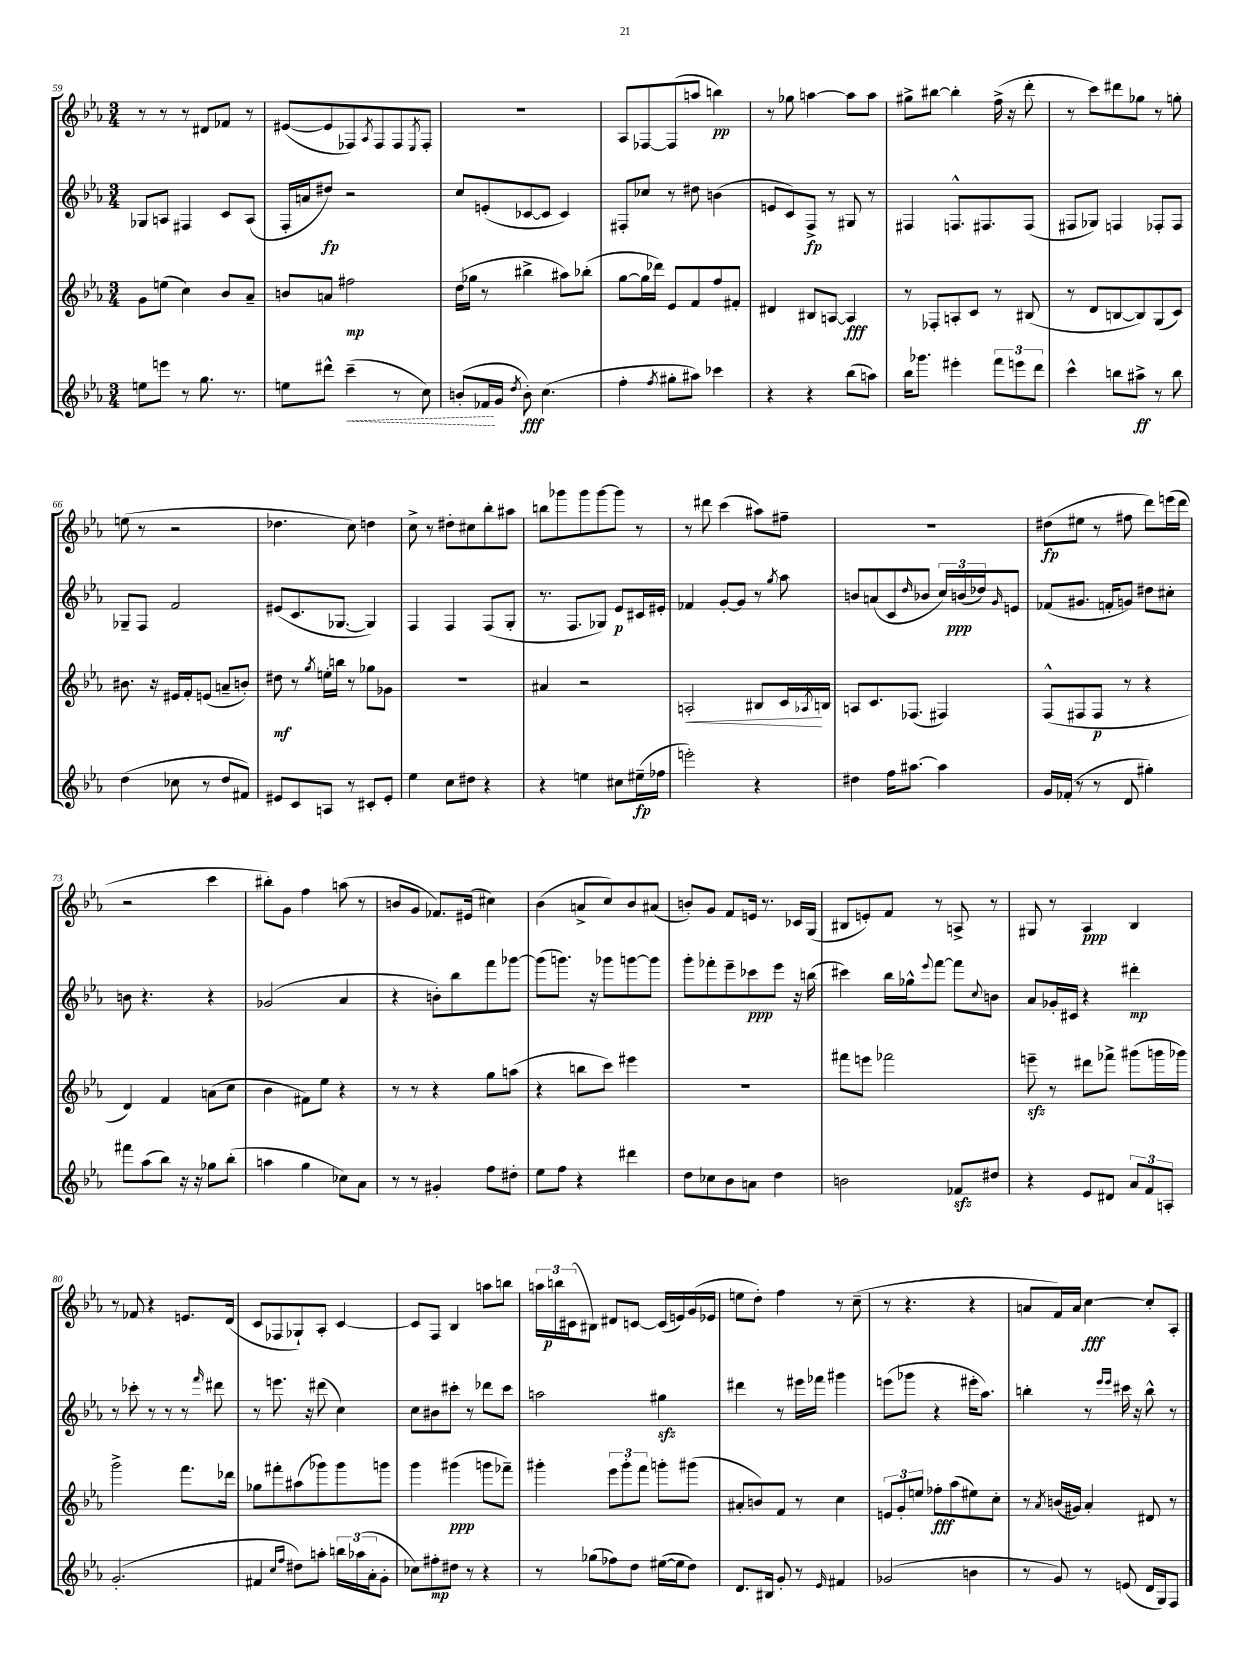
<<
\new StaffGroup <<
\new Staff = "s0" {
    \clef treble \key ees \major \numericTimeSignature \time 3/4
    r8 r8 r8 dis'8 fes'8 r8 |
    eis'8~( eis'8 fes8) \acciaccatura { aes8 } fes8 fes8 \acciaccatura { ees8 } fes8-. |
    R2. |
    aes8 fes8~ fes8( a''8 b''4\pp) |
    r8 ges''8 a''4~ a''8 a''8 |
    gis''8-> bis''8~ bis''4-. f''16->( r16 d'''8-. |
    r8 c'''8) dis'''8 ges''8 r8 g''8-. |
    e''8( r8 r2 |
    des''4. c''8) d''4 |
    c''8-> r8 dis''8-. cis''8 bes''8-. ais''8 |
    b''8 ges'''8 ges'''8 ges'''8~ ges'''8 r8 |
    r8 dis'''8 c'''4( ais''8) fis''8-- |
    R2. |
    dis''8\fp( eis''8 r8 fis''8 d'''8) e'''16( d'''16 |
    r2 c'''4 |
    bis''8-.) g'8 f''4 a''8( r8 |
    b'8 g'8 fes'8.) eis'16( cis''4) |
    bes'4( a'8-> c''8) bes'8 ais'8( |
    b'8-.) g'8 f'8 e'16 r8. ces'16 g16( |
    bis8 e'8-.) f'8 r8 a8-> r8 |
    gis8 r8 aes4\ppp bes4 |
    r8 fes'8 r4 e'8. d'16( |
    c'8 fes8 ges8-!) aes8-. c'4~ |
    c'8 f8 bes4 a''8 b''8 |
    \tuplet 3/2 { a''16 b''16\p cis'16( } bis8) dis'8 c'8~ c'16( e'16) g'16( ees'16 |
    e''8 d''8-.) f''4 r8 c''8--( |
    r8 r4. r4 |
    a'8 f'16) a'16 c''4~\fff c''8-. aes8-. \bar "|." |
}
\new Staff = "s1" {
    \clef treble \key ees \major \numericTimeSignature \time 3/4
    ges8 a8 fis4 c'8 a8( |
    f16-. a'16 dis''8\fp) r2 |
    c''8 e'8-.( ces'8~ ces'8 ces'4) |
    fis8-. ces''8 r8 dis''8 b'4( |
    e'8 c'8) f8->\fp r8 gis8 r8 |
    fis4 f8.-^ fis8. fis8( |
    fis8 ges8) f4 fes8-. fes8 |
    ges8-- f8 f'2 |
    eis'8( c'8. ges8.~ ges4) |
    f4 f4 f8( g8-. |
    r8. f8. ges8) ees'8\p cis'16 eis'16-. |
    fes'4 g'8~-. g'8 r8 \acciaccatura { g''8 } aes''8 |
    b'8 a'8( c'8 \grace { d''16 } bes'8 \tuplet 3/2 { c''16) b'16\ppp( des''16) } \grace { g'16 } e'8 |
    fes'8( gis'8. f'16-. g'8) dis''8 cis''8-. |
    b'8 r4. r4 |
    ges'2( aes'4 |
    r4 b'8-.) bes''8 f'''8 ges'''8~ |
    ges'''8( g'''8.) r16 ges'''8 g'''8~ g'''8 |
    g'''8-. fes'''8-. ees'''8-- ces'''8\ppp ees'''8 r16 b''16( |
    cis'''4) bes''16 ges''16-^ \appoggiatura { ees'''8 } f'''8~ f'''8 \appoggiatura { c''8 } b'8 |
    aes'8 ges'16-. cis'16 r4 dis'''4-.\mp |
    r8 ces'''8-. r8 r8 r8 \grace { f'''16 } dis'''8 |
    r8 e'''8. r16 dis'''8( c''4) |
    c''8 bis'8 cis'''8-. r8 des'''8 cis'''8 |
    a''2 gis''4\sfz |
    dis'''4 r8 eis'''16 fes'''16 gis'''4 |
    e'''8( ges'''8 r4 eis'''16-. aes''8.) |
    b''4-. r8 \grace { ees'''16 ees'''16 } cis'''16 r16 b''8-^ r8 \bar "|." |
}
\new Staff = "s2" {
    \clef treble \key ees \major \numericTimeSignature \time 3/4
    g'8 e''8( c''4) bes'8 aes'8-- |
    b'8 a'8 fis''2\mp |
    d''16( ges''16 r8 bis''4-> ais''8) bes''8-.( |
    g''8~ g''16 des'''16) ees'8 f'8 f''8 fis'8-. |
    dis'4 bis8 a8~ a4\fff |
    r8 fes8-. a8-. c'8 r8 bis8( |
    r8 d'8 b8~ b8) g8( c'8) |
    bis'8. r16 eis'16 f'16-. e'8( a'8-- b'8-.) |
    dis''8\mf r8 \acciaccatura { g''8 } e''16-. b''16 r8 ges''8 ges'8 |
    R2. |
    ais'4 r2 |
    a2-.\< bis8 c'16\! \acciaccatura { aes8 } b16 |
    a8 c'8. fes8.( fis4) |
    f8-^( fis8 fis8\p r8 r4 |
    d'4) f'4 a'8( c''8 |
    bes'4 fis'8) ees''8 r4 |
    r8 r8 r4 g''8 a''8( |
    r4 b''8 c'''8) eis'''4 |
    R2. |
    fis'''8 e'''8 fes'''2 |
    e'''8--\sfz r8 dis'''8 fes'''8-> gis'''8( g'''16 ges'''16) |
    g'''2-> f'''8. des'''16 |
    ges''8 fis'''8-. ais''8( ges'''8) ges'''8 g'''8 |
    g'''4 gis'''4\ppp( g'''8 fes'''8--) |
    gis'''4-. \tuplet 3/2 { ees'''8 gis'''8-. f'''8 } g'''8-. gis'''8( |
    ais'8-. b'8) f'8 r8 c''4 |
    \tuplet 3/2 { e'8 g'8-. e''8 } fes''8-.\fff aes''8( eis''8) c''8-. |
    r8 \acciaccatura { aes'8 } b'16( gis'16) aes'4-. dis'8 r8 \bar "|." |
}
\new Staff = "s3" {
    \clef treble \key ees \major \numericTimeSignature \time 3/4
    e''8 e'''8 r8 g''8. r8. |
    e''8 dis'''8-^ \once \override Hairpin.style = #'dashed-line c'''4--\<( r8 c''8) |
    b'8-.( fes'16\! g'16 \acciaccatura { d''8 } b'8-.\fff) c''4.( |
    f''4-. \acciaccatura { f''8 } gis''8-. ais''8) ces'''4 |
    r4 r4 bes''8( a''8) |
    bes''16 ges'''8. eis'''4-. \tuplet 3/2 { f'''8 e'''8 d'''8 } |
    c'''4-^ b''8 ais''8->\ff r8 b''8 |
    d''4( ces''8 r8 d''8 fis'8) |
    eis'8 c'8 a8 r8 cis'8-. eis'8-. |
    ees''4 c''8 dis''8 r4 |
    r4 e''4 cis''8 eis''16--\fp( fes''16 |
    e'''2-.) r4 |
    dis''4 f''16 ais''8.~ ais''4 |
    g'16 fes'16-.( r8 r8 d'8 gis''4-.) |
    fis'''8 aes''8( bes''8) r16 r16 ges''8 bes''8-.( |
    a''4 g''4 ces''8) aes'8 |
    r8 r8 gis'4-. f''8 dis''8-. |
    ees''8 f''8 r4 dis'''4 |
    d''8 ces''8 bes'8 a'8 d''4 |
    b'2 fes'8\sfz dis''8 |
    r4 ees'8 dis'8 \tuplet 3/2 { aes'8 f'8 a8-. } |
    g'2.-.( |
    fis'4 \grace { c''16 f''16 } dis''8) a''8-. \tuplet 3/2 { b''16 aes''16( aes'16-. } g'8-. |
    ces''8) fis''8-.\mp dis''8 r8 r4 |
    r8 ges''8( fes''8) d''8 eis''16~( eis''16 d''8) |
    d'8. bis16 g'8-. r8 \grace { ees'16 } fis'4 |
    ges'2( b'4 |
    r8 g'8) r8 e'8( d'16 g16) f8 \bar "|." |
}
>>
>>
\layout { \context { \Score currentBarNumber = #59 } }
